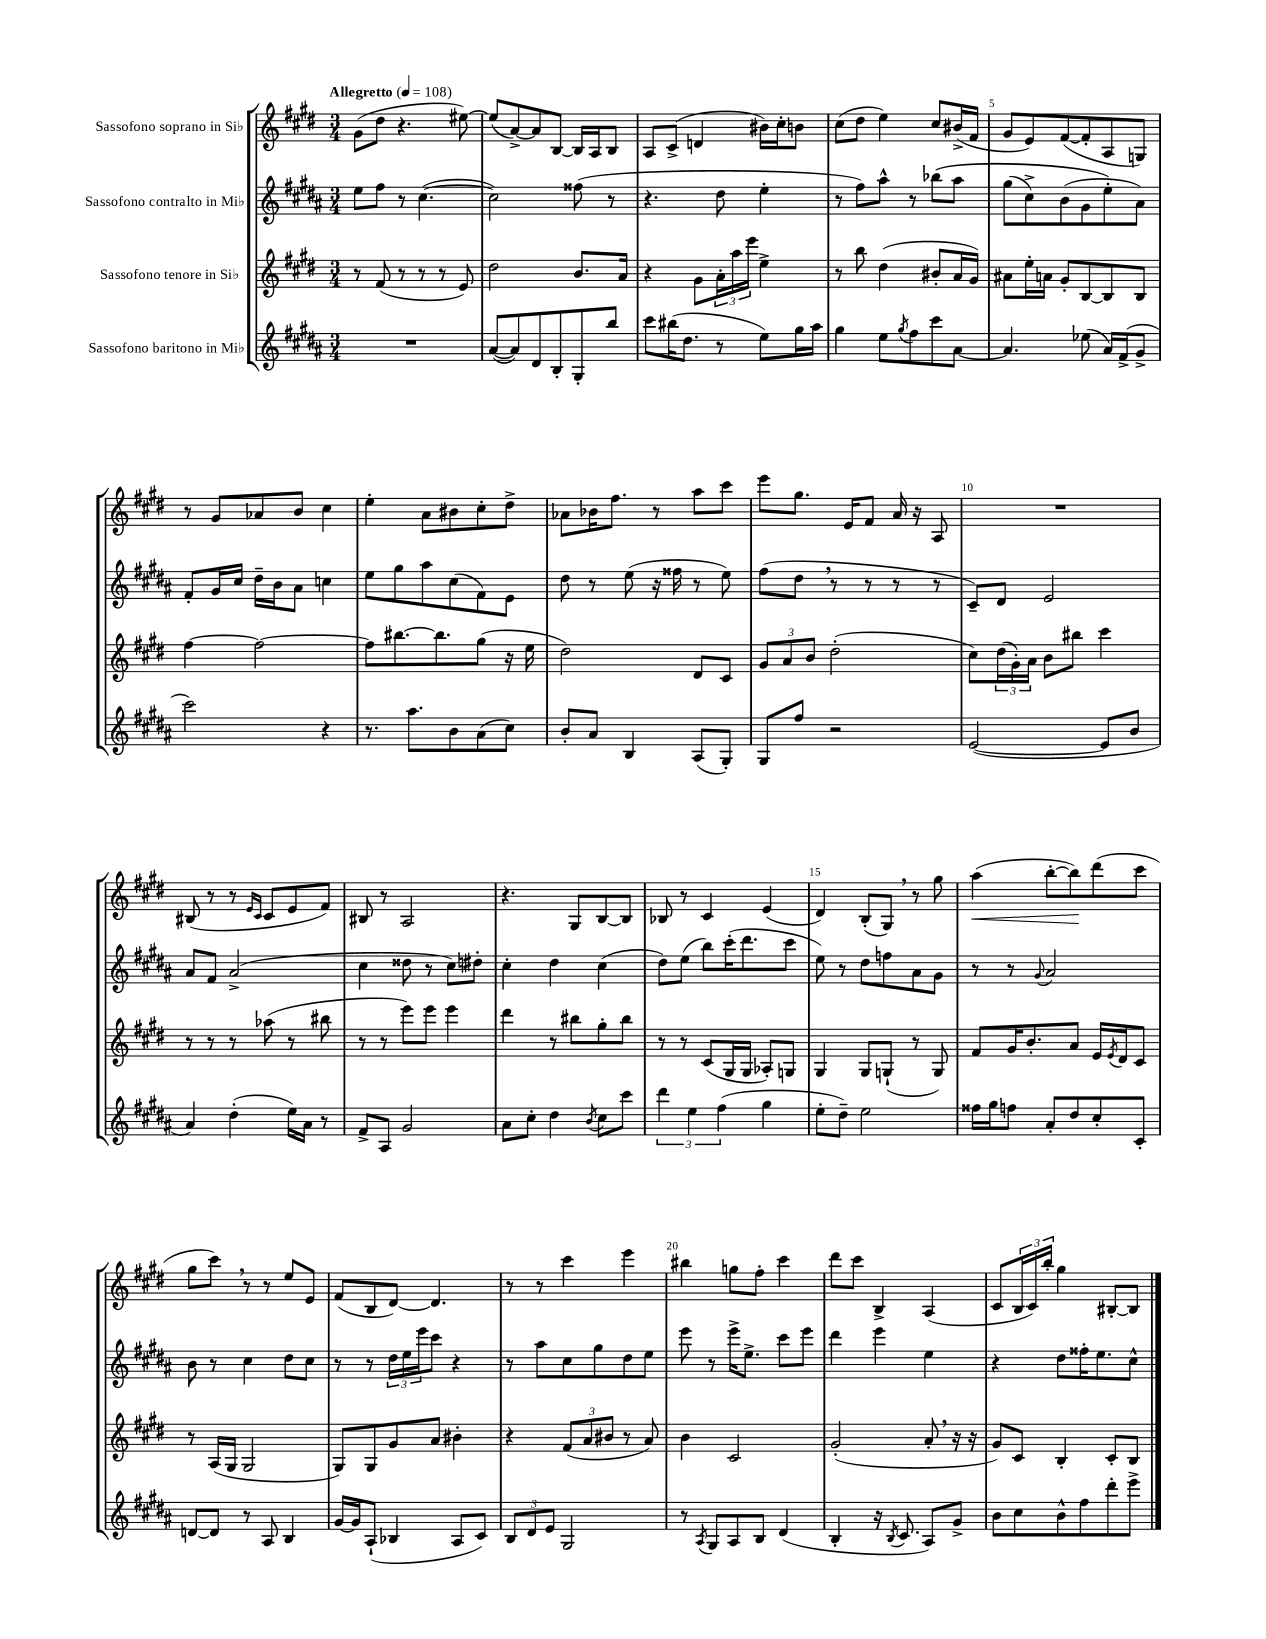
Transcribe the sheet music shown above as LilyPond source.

<<
\new StaffGroup <<
\new Staff = "s0" \with { instrumentName = "Sassofono soprano in Sib" } {
    \clef treble \key e \major \numericTimeSignature \time 3/4 \tempo "Allegretto" 4 = 108
    gis'8( dis''8 r4. eis''8~) |
    eis''8( a'8~->) a'8 b8~ b16 a16 b8 |
    a8 cis'8->( d'4 bis'16) cis''16-. b'8 |
    cis''8( dis''8 e''4) cis''8 bis'16->( fis'16 |
    gis'8 e'8) fis'8~( fis'8-. a8 g8) |
    r8 gis'8 aes'8 b'8 cis''4 |
    e''4-. a'8 bis'8 cis''8-. dis''8-> |
    aes'8 bes'16 fis''8. r8 a''8 cis'''8 |
    e'''8 gis''8. e'16 fis'8 a'16 r16 a8 |
    R2. |
    bis8( r8 r8 \grace { e'16 cis'16 } cis'8 e'8 fis'8) |
    bis8 r8 a2 |
    r4. gis8 b8~ b8 |
    bes8 r8 cis'4 e'4( |
    dis'4) b8-.( gis8) \breathe r8 gis''8 |
    a''4\<( b''8~-. b''8\!) dis'''8( cis'''8 |
    gis''8 cis'''8) \breathe r8 r8 e''8 e'8 |
    fis'8( b8 dis'8~) dis'4. |
    r8 r8 cis'''4 e'''4 |
    bis''4 g''8 fis''8-. cis'''4 |
    dis'''8 cis'''8 b4-> a4( |
    cis'8 \tuplet 3/2 { b16 cis'16) b''16-. } gis''4 bis8~-. bis8 \bar "|." |
}
\new Staff = "s1" \with { instrumentName = "Sassofono contralto in Mib" } {
    \clef treble \key b \major \numericTimeSignature \time 3/4
    e''8 fis''8 r8 cis''4.~( |
    cis''2) fisis''8( r8 |
    r4. dis''8 e''4-. |
    r8 fis''8) ais''8-^ r8 bes''8\( ais''8 |
    gis''8( cis''8->) b'8( gis'8 e''8-.\) ais'8) |
    fis'8-. gis'16 cis''16 dis''16-- b'16 ais'8 c''4 |
    e''8 gis''8 ais''8 cis''8( fis'8) e'8 |
    dis''8 r8 e''8( r16 fisis''16 r8 e''8) |
    fis''8( dis''8 \breathe r8 r8 r8 r8 |
    cis'8--) dis'8 e'2 |
    ais'8 fis'8 ais'2->( |
    cis''4 disis''8 r8 cis''8) dis''8-. |
    cis''4-. dis''4 cis''4( |
    dis''8) e''8( b''8) cis'''16-.( dis'''8. cis'''8 |
    e''8) r8 dis''8 f''8 ais'8 gis'8 |
    r8 r8 \appoggiatura { gis'8 } ais'2 |
    b'8 r8 cis''4 dis''8 cis''8 |
    r8 r8 \tuplet 3/2 { dis''16 e''16 e'''16 } cis'''8 r4 |
    r8 ais''8 cis''8 gis''8 dis''8 e''8 |
    e'''8 r8 e'''16-> e''8.-> cis'''8 e'''8 |
    dis'''4 e'''4 e''4 |
    r4 dis''8 fisis''16-. e''8. cis''8-^ \bar "|." |
}
\new Staff = "s2" \with { instrumentName = "Sassofono tenore in Sib" } {
    \clef treble \key e \major \numericTimeSignature \time 3/4
    r8 fis'8( r8 r8 r8 e'8) |
    dis''2 b'8. a'16 |
    r4 gis'8 \tuplet 3/2 { a'16-. a''16 e'''16 } e''4-> |
    r8 b''8 dis''4( bis'8-. a'16 gis'16) |
    ais'8 e''16-. a'16 gis'8-. b8~ b8 b8 |
    fis''4~ fis''2~ |
    fis''8 bis''8.~ bis''8. gis''8( r16 e''16 |
    dis''2) dis'8 cis'8 |
    \tuplet 3/2 { gis'8 a'8 b'8 } dis''2-.( |
    cis''8) \tuplet 3/2 { dis''16( gis'16-.) a'16 } b'8 bis''8 cis'''4 |
    r8 r8 r8 aes''8( r8 bis''8 |
    r8 r8 e'''8) e'''8 e'''4 |
    dis'''4 r8 bis''8 gis''8-. bis''8 |
    r8 r8 cis'8( gis16 gis16 aes8-.) g8 |
    gis4 gis8 g8-!( r8 g8) |
    fis'8 gis'16 b'8.-. a'8 e'16 \acciaccatura { e'8 } dis'16 cis'8 |
    r8 a16( gis16 gis2 |
    gis8) gis8 gis'8 a'8 bis'4-. |
    r4 \tuplet 3/2 { fis'8( a'8 bis'8 } r8 a'8) |
    b'4 cis'2 |
    gis'2-.( a'8-. \breathe r16 r16 |
    gis'8) cis'8 b4-. cis'8-. b8 \bar "|." |
}
\new Staff = "s3" \with { instrumentName = "Sassofono baritono in Mib" } {
    \clef treble \key b \major \numericTimeSignature \time 3/4
    R2. |
    ais'8~( ais'8) dis'8 b8-. gis8-. b''8 |
    cis'''8 bis''16( dis''8. r8 e''8) gis''16 ais''16 |
    gis''4 e''8 \acciaccatura { gis''8 } fis''8 cis'''8 ais'8~ |
    ais'4. ees''8( ais'16) fis'16->( gis'8-> |
    cis'''2) r4 |
    r8. ais''8. b'8 ais'8( cis''8) |
    b'8-. ais'8 b4 ais8( gis8-.) |
    gis8 fis''8 r2 |
    e'2~( e'8 b'8 |
    ais'4) dis''4-.( e''16) ais'16 r8 |
    fis'8-> ais8 gis'2 |
    ais'8 cis''8-. dis''4 \acciaccatura { b'8 } cis''8 cis'''8 |
    \tuplet 3/2 { dis'''4 e''4 fis''4( } gis''4 |
    e''8-. dis''8--) e''2 |
    fisis''16 gis''16 f''8 ais'8-. dis''8 cis''8-. cis'8-. |
    d'8~ d'8 r8 ais8 b4 |
    gis'16~ gis'16 ais8-!( bes4 ais8 cis'8) |
    \tuplet 3/2 { b8 dis'8 e'8 } gis2 |
    r8 \acciaccatura { ais8 } gis8 ais8 b8 dis'4( |
    b4-. r16 \acciaccatura { b8 } cis'8. ais8) gis'8-> |
    b'8 cis''8 b'8-^ fis''8 dis'''8-. e'''8-> \bar "|." |
}
>>
>>
\layout { \context { \Score \override BarNumber.break-visibility = ##(#f #t #t) barNumberVisibility = #(every-nth-bar-number-visible 5) } }
